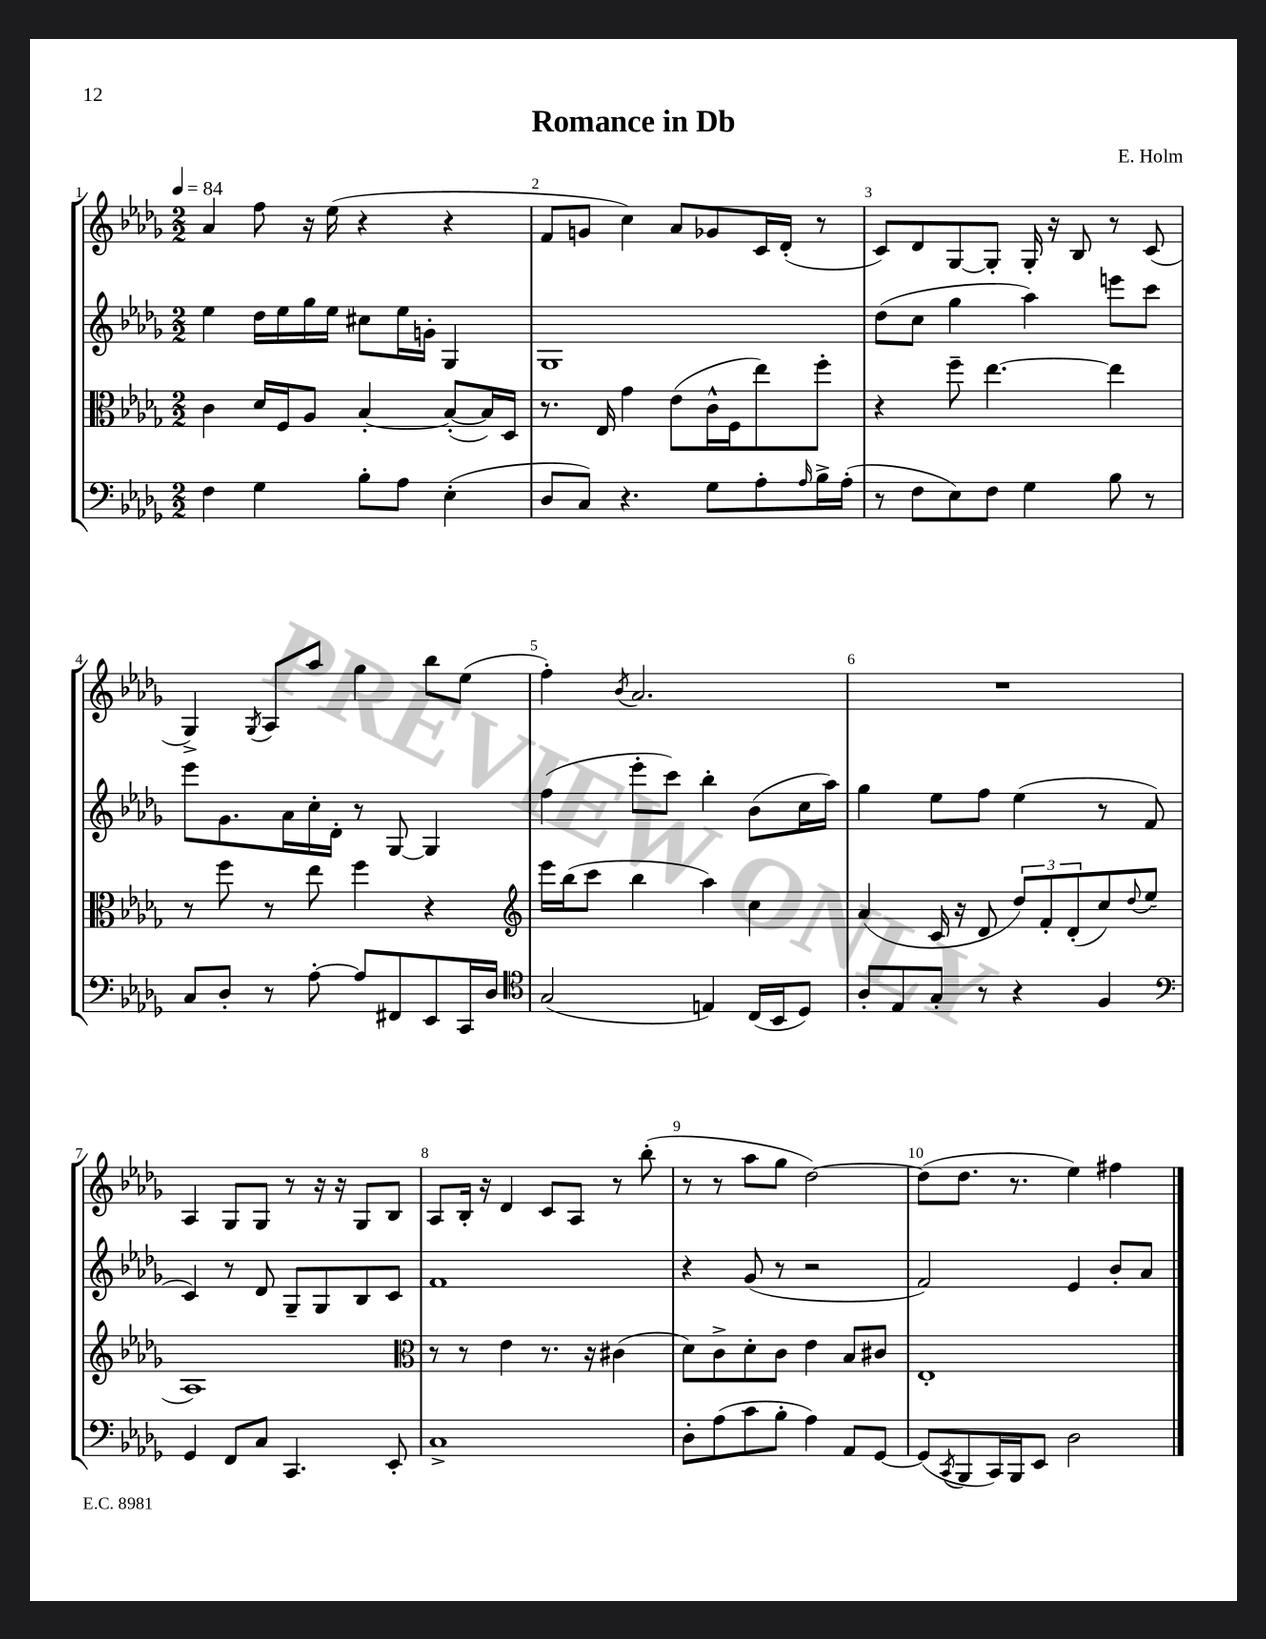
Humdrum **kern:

**kern	**kern	**kern	**kern
*staff4	*staff3	*staff2	*staff1
*clefF4	*clefC3	*clefG2	*clefG2
*k[b-e-a-d-g-]	*k[b-e-a-d-g-]	*k[b-e-a-d-g-]	*k[b-e-a-d-g-]
*M2/2	*M2/2	*M2/2	*M2/2
*MM84	*MM84	*MM84	*MM84
4F	4c	4ee-	4a-
4G-	16d-	16dd-	8ff
.	16F	16ee-	.
.	8A-	16gg-	16r
.	.	16ee-	(16ee-
8B-'	[4B-'	8cc#	4r
8A-	.	16ee-	.
.	.	16g'	.
(4E-'	(8B-'_	4G-	4r
.	16B-])	.	.
.	16D-	.	.
=	=	=	=
8D-	8.r	1G-	8f
8C)	.	.	8g
.	16E-	.	.
4.r	4g-	.	4cc)
.	(8e-	.	8a-
8G-	16c^^	.	8g-
.	16F	.	.
8A-'	8ee-)	.	16c
.	.	.	(16d-'
16qqA-	.	.	.
16B-^	8ff'	.	8r
(16A-'	.	.	.
=	=	=	=
8r	4r	(8dd-	8c)
8F	.	8cc	8d-
8E-)	8ff~	4gg-	[8G-
8F	[4.ee-	.	8G-']
4G-	.	4aa-)	16G-'
.	.	.	16r
.	.	.	8B-
8B-	4ee-]	8eee	8r
8r	.	8ccc	(8c
=	=	=	=
8C	8r	8eee-	4G-^)
8D-'	8ff	8.g-	.
.	.	.	8qG-
8r	8r	.	8A-
.	.	16a-	.
[8A-'	8ee-	16cc'	8aa-
.	.	16d-'	.
8A-]	4ff	8r	4gg-
8FF#	.	[8G-	.
8EE-	4r	4G-]	8bb-
16CC	.	.	(8ee-
16D-	.	.	.
=	=	=	=
*clefC4	*clefG2	*	*
(2G-	16eee-	(4ff	4ff')
.	(16bb-	.	.
.	8ccc	.	.
.	.	.	8qb-
.	4bb-	8eee-'	2.a-
.	.	8ccc)	.
4E)	4aa-)	4bb-'	.
(16C	4cc	(8b-	.
16BB-	.	.	.
8D-)	.	16cc	.
.	.	16aa-)	.
=	=	=	=
8A-'	(4a-	4gg-	1r
8E-	.	.	.
8G-'	16c	8ee-	.
.	16r	.	.
8r	8d-	8ff	.
4r	12dd-)	(4ee-	.
.	12f'	.	.
.	(12d-'	.	.
4F	8cc)	8r	.
.	8qqdd-	.	.
.	(8ee-	8f	.
=	=	=	=
*clefF4	*	*	*
4GG-	1A-)	4c)	4A-
8FF	.	8r	8G-
8C	.	8d-	8G-
4.CC	.	8G-~	8r
.	.	8G-	16r
.	.	.	16r
.	.	8B-	8G-
8EE-'	.	8c	8B-
=	=	=	=
*	*clefC3	*	*
1C^	8r	1f	8A-
.	8r	.	16B-'
.	.	.	16r
.	4e-	.	4d-
.	8.r	.	8c
.	.	.	8A-
.	16r	.	.
.	(4c#	.	8r
.	.	.	(8bb-'
=	=	=	=
8D-'	8d-)	4r	8r
(8A-	8c^	.	8r
8c	8d-'	(8g-	8aa-
8B-'	8c	8r	8gg-
4A-)	4e-	2r	[2dd-)
8AA-	8B-	.	.
[8GG-	8c#	.	.
=	=	=	=
(8GG-]	1E-'	2f)	(8dd-]
8qCC	.	.	.
8BBB-	.	.	8.dd-
16CC)	.	.	.
16BBB-	.	.	8.r
8EE-	.	.	.
2D-	.	4e-	4ee-)
.	.	8b-'	4ff#
.	.	8a-	.
==	==	==	==
*-	*-	*-	*-
